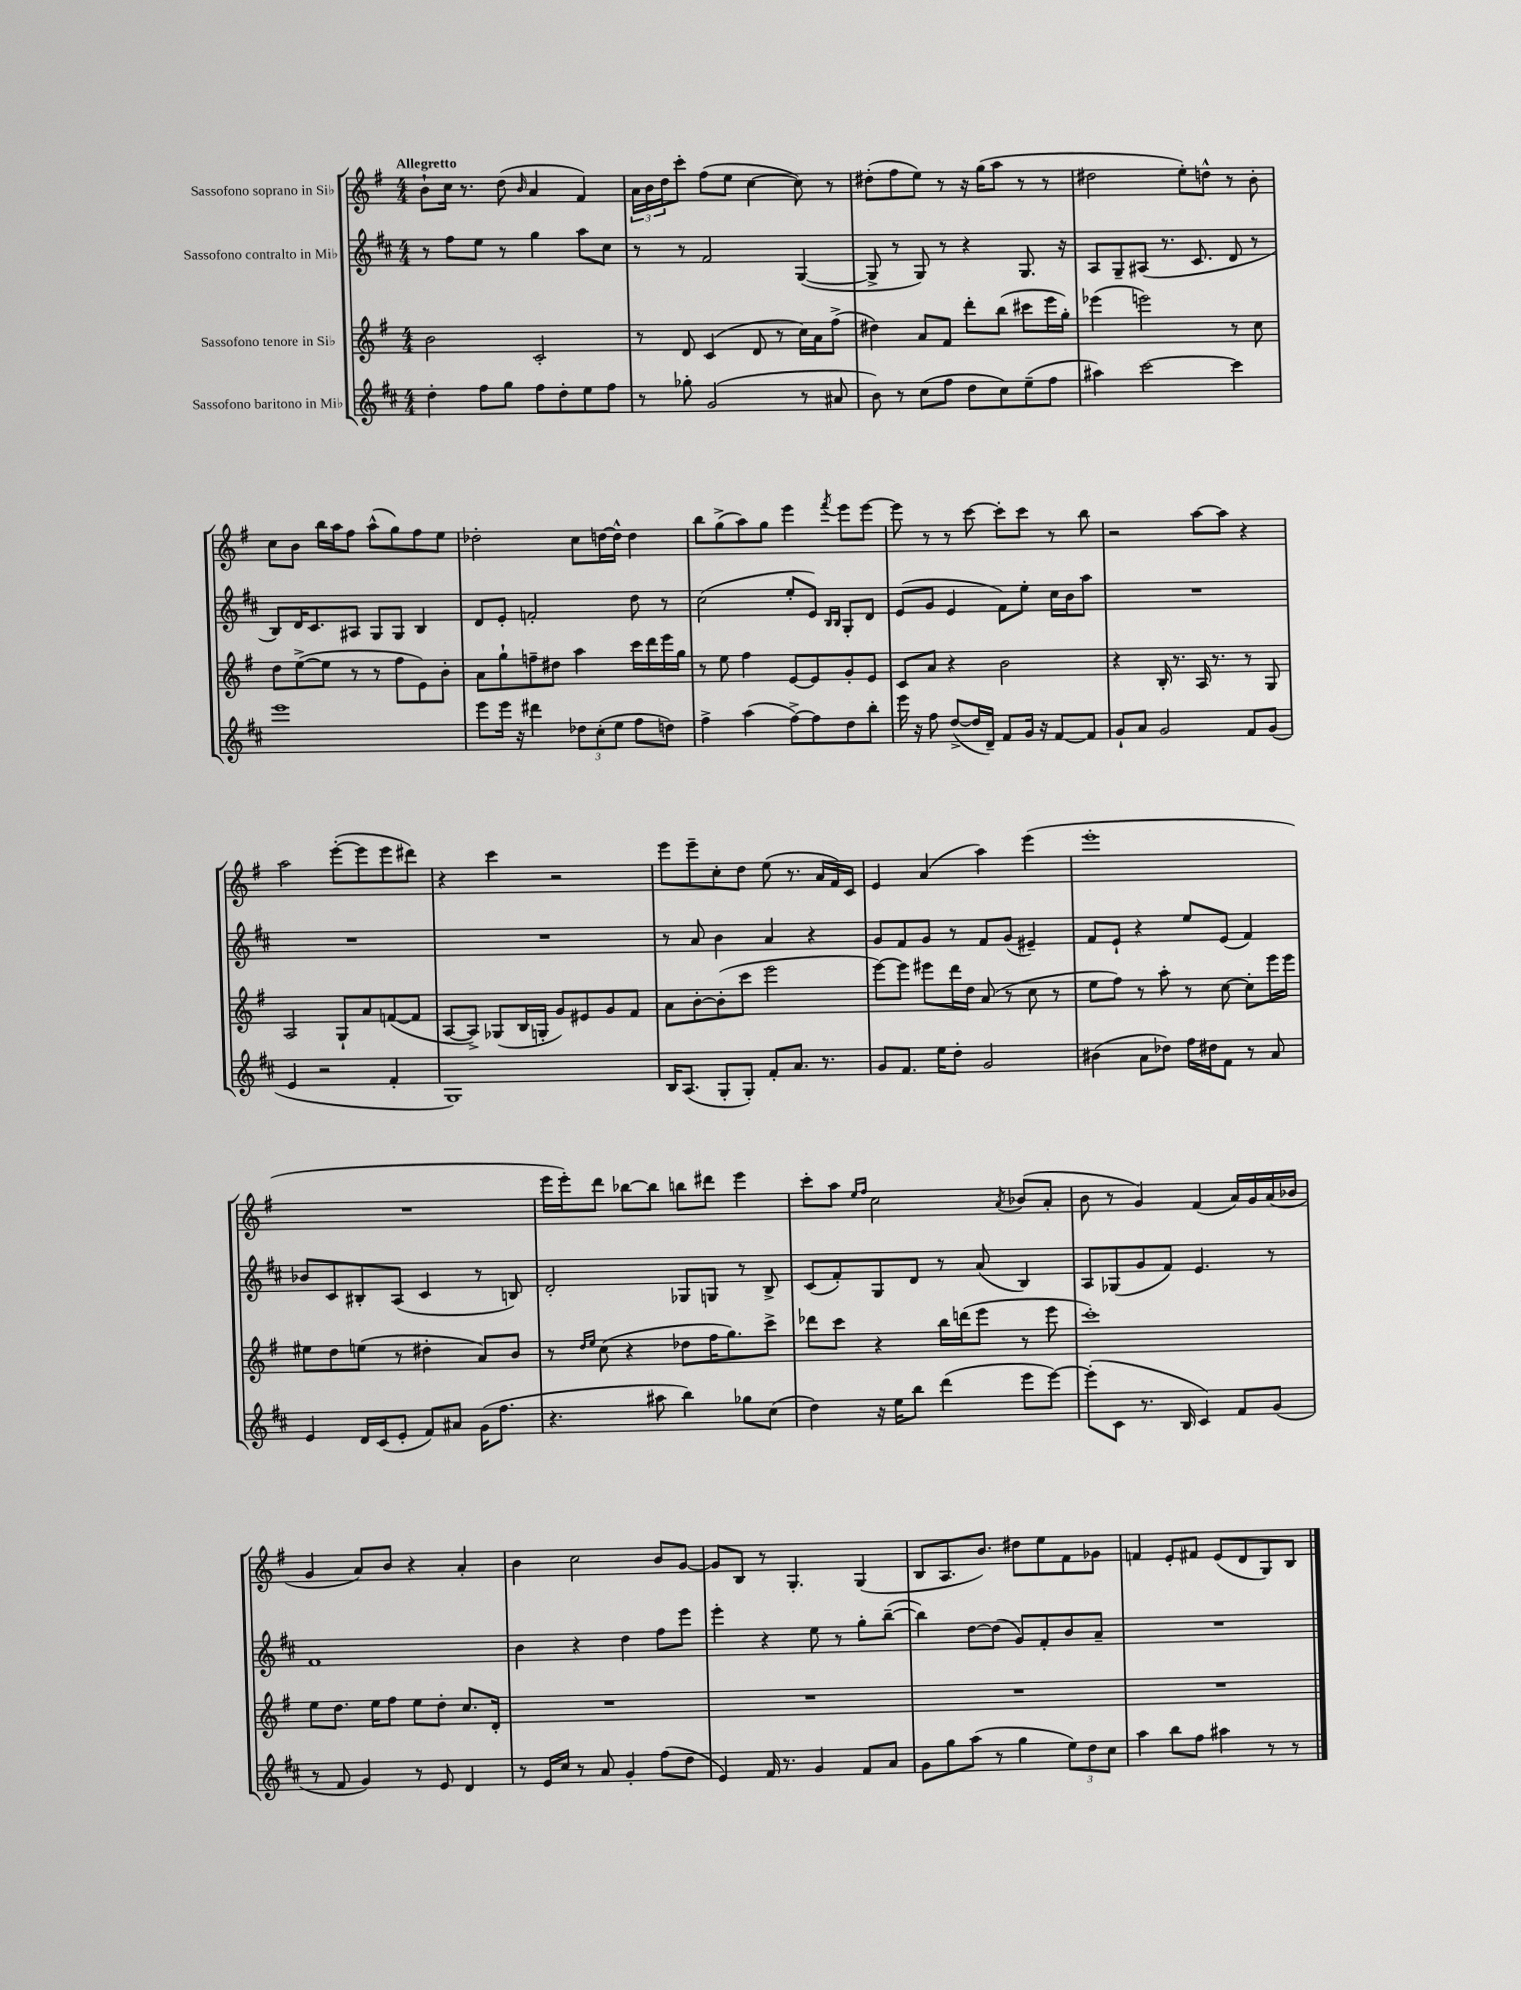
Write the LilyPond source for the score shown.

<<
\new StaffGroup <<
\new Staff = "s0" \with { instrumentName = "Sassofono soprano in Sib" } {
    \clef treble \key g \major \numericTimeSignature \time 4/4 \tempo "Allegretto"
    b'8-! c''16 r8. d''8( \grace { b'16 } a'4 fis'4) |
    \tuplet 3/2 { a'16 b'16 d''16 } c'''8-. fis''8( e''8 c''4~ c''8) r8 |
    dis''8-.( fis''8 e''8) r8 r16 g''16( a''8 r8 r8 |
    dis''2 e''8-.) d''8-^ r8 b'8-. |
    c''8 b'8 b''16 a''16 fis''8 a''8-^( g''8) fis''8 e''8 |
    des''2-. c''8 d''16~ d''16-^ d''4 |
    b''8 g''8->( a''8) g''8 e'''4 \acciaccatura { fis'''8 } e'''8 e'''8~ |
    e'''8 r8 r8 c'''8~ c'''8-. c'''8 r8 b''8 |
    r2 a''8~ a''8 r4 |
    a''2 e'''8~-.( e'''8 e'''8 dis'''8) |
    r4 c'''4 r2 |
    e'''8 e'''8-- c''8-. d''8 e''8( r8. a'16 fis'16) c'16 |
    e'4 a'4( a''4) e'''4( |
    e'''1-. |
    R1 |
    e'''16 e'''16-.) d'''8 bes''8~ bes''8 b''8 dis'''8 e'''4 |
    c'''8-. a''8 \grace { e''16 fis''16 } c''2 \acciaccatura { a'8 } bes'8( a'8-. |
    b'8 r8 g'4) fis'4( a'16) g'16 a'16( bes'16 |
    g'4 a'8) b'8 r4 a'4-. |
    b'4 c''2 b'8 g'8~ |
    g'8 b8 r8 g4.-. g4( |
    b8 a8. b'8.) dis''8 e''8 fis'8 ges'8 |
    f'4 e'8-. fis'8 e'8( d'8 g8) b8 \bar "|." |
}
\new Staff = "s1" \with { instrumentName = "Sassofono contralto in Mib" } {
    \clef treble \key d \major \numericTimeSignature \time 4/4
    r8 fis''8 e''8 r8 g''4 a''8 cis''8 |
    r8 r8 fis'2 g4~( |
    g8-> r8 g8) r8 r4 g8. r16 |
    a8 g8-- ais8( r8. cis'8. d'8 r8 |
    b8) d'16 cis'8. ais8 g8 g8 b4 |
    d'8 e'8-. f'2-. d''8 r8 |
    cis''2( e''8-. e'8) \grace { b16 b16 } g8-. d'8 |
    e'8( g'8 e'4 fis'8) e''8-. cis''16 b'16 a''8 |
    R1 |
    R1 |
    R1 |
    r8 a'8 b'4 a'4 r4 |
    g'8 fis'8 g'8 r8 fis'8 g'8( eis'4--) |
    fis'8 e'8-! r4 e''8 e'8( fis'4) |
    bes'8 cis'8 bis8-. a8( cis'4 r8 b8) |
    d'2-. ges8 g8 r8 b8-> |
    cis'8( fis'8-.) g8 d'8 r8 a'8( b4) |
    a8 ges8( g'8 fis'8) e'4. r8 |
    fis'1 |
    b'4 r4 d''4 fis''8 e'''8 |
    e'''4-. r4 e''8 r8 g''8-. b''8~--( |
    b''4) d''8~ d''8( g'8) fis'8-. b'8 a'8-- |
    R1 \bar "|." |
}
\new Staff = "s2" \with { instrumentName = "Sassofono tenore in Sib" } {
    \clef treble \key g \major \numericTimeSignature \time 4/4
    b'2 c'2-. |
    r8 d'8 c'4( d'8 r8 c''16) a'16 fis''8->( |
    dis''4) a'8 fis'8 d'''8-. b''8( cis'''8 e'''16 g''16-.) |
    ees'''4( e'''2) r8 c''8 |
    d''8 e''8~->( e''8 r8 r8 fis''8 e'8) b'8-. |
    a'8 g''8-! f''8-- dis''8 a''4 c'''16 d'''16 e'''16 g''16 |
    r8 e''8 fis''4 e'8~ e'8 g'8-. e'8 |
    c'8 a'8 r4 b'2 |
    r4 b16-. r8. a16 r8. r8 g8 |
    a2 g8-! a'8 f'8~( f'8 |
    a8~ a8->) ges8( b16 g16-. g'8) eis'8 g'8 fis'8 |
    a'8 b'8~-. b'8-.( c'''8 e'''2 |
    e'''8~) e'''8 eis'''8 d'''16 d''16 a'8( r8 c''8 r8 |
    e''8 fis''8) r8 a''8-. r8 c''8~ c''8-. e'''16 e'''16 |
    eis''8 d''8 e''8( r8 dis''4-. a'8) b'8 |
    r8 \grace { d''16 e''16 } c''8( r4 des''8 fis''16 g''8.) c'''8-> |
    des'''8 c'''8 r4 b''16 d'''16( e'''8 r8 e'''8 |
    c'''1-.) |
    e''8 d''8. e''16 fis''8 e''8 d''8-. c''8. d'16-. |
    R1 |
    R1 |
    R1 |
    R1 \bar "|." |
}
\new Staff = "s3" \with { instrumentName = "Sassofono baritono in Mib" } {
    \clef treble \key d \major \numericTimeSignature \time 4/4
    d''4-. fis''8 g''8 fis''8 d''8-. e''8 fis''8 |
    r8 ges''8-. g'2( r8 ais'8 |
    b'8) r8 cis''8( fis''8 d''8 cis''8) e''8--( fis''8 |
    ais''4) cis'''2~ cis'''4 |
    e'''1 |
    e'''8 e'''16 r16 dis'''4 \tuplet 3/2 { des''8 cis''8-.( e''8 } fis''8 d''8) |
    fis''4-> a''4( fis''8~->) fis''8 d''8 b''8-. |
    e'''16 r16 fis''8 d''8~->( d''16 d'16--) fis'8 g'16 r16 fis'8~ fis'8 |
    g'8-! a'8 g'2 fis'8 g'8( |
    e'4 r2 fis'4-. |
    g1) |
    b16 a8.( g8-. g8-.) fis'8-. a'8. r8. |
    g'8 fis'8. e''16 d''8-. g'2 |
    bis'4( a'8 des''8) fis''16 dis''16 fis'8 r8 a'8 |
    e'4 d'16 cis'16( e'8-. fis'8) ais'8 g'16( fis''8. |
    r4. ais''8 b''4) ges''8 cis''8( |
    d''4) r16 e''16 b''8 d'''4( e'''8 e'''8~) |
    e'''8-.( cis'8 r8. b16 cis'4) fis'8 g'8( |
    r8 fis'8 g'4) r8 e'8 d'4 |
    r8 e'16 cis''16 r8 a'8 g'4-. fis''8( d''8 |
    e'4) fis'16 r8. g'4 fis'8 a'8 |
    g'8 g''8 a''8( r8 g''4 \tuplet 3/2 { e''8) d''8 cis''8 } |
    a''4 b''8 fis''8 ais''4 r8 r8 \bar "|." |
}
>>
>>
\layout { \context { \Score \remove "Bar_number_engraver" } }
